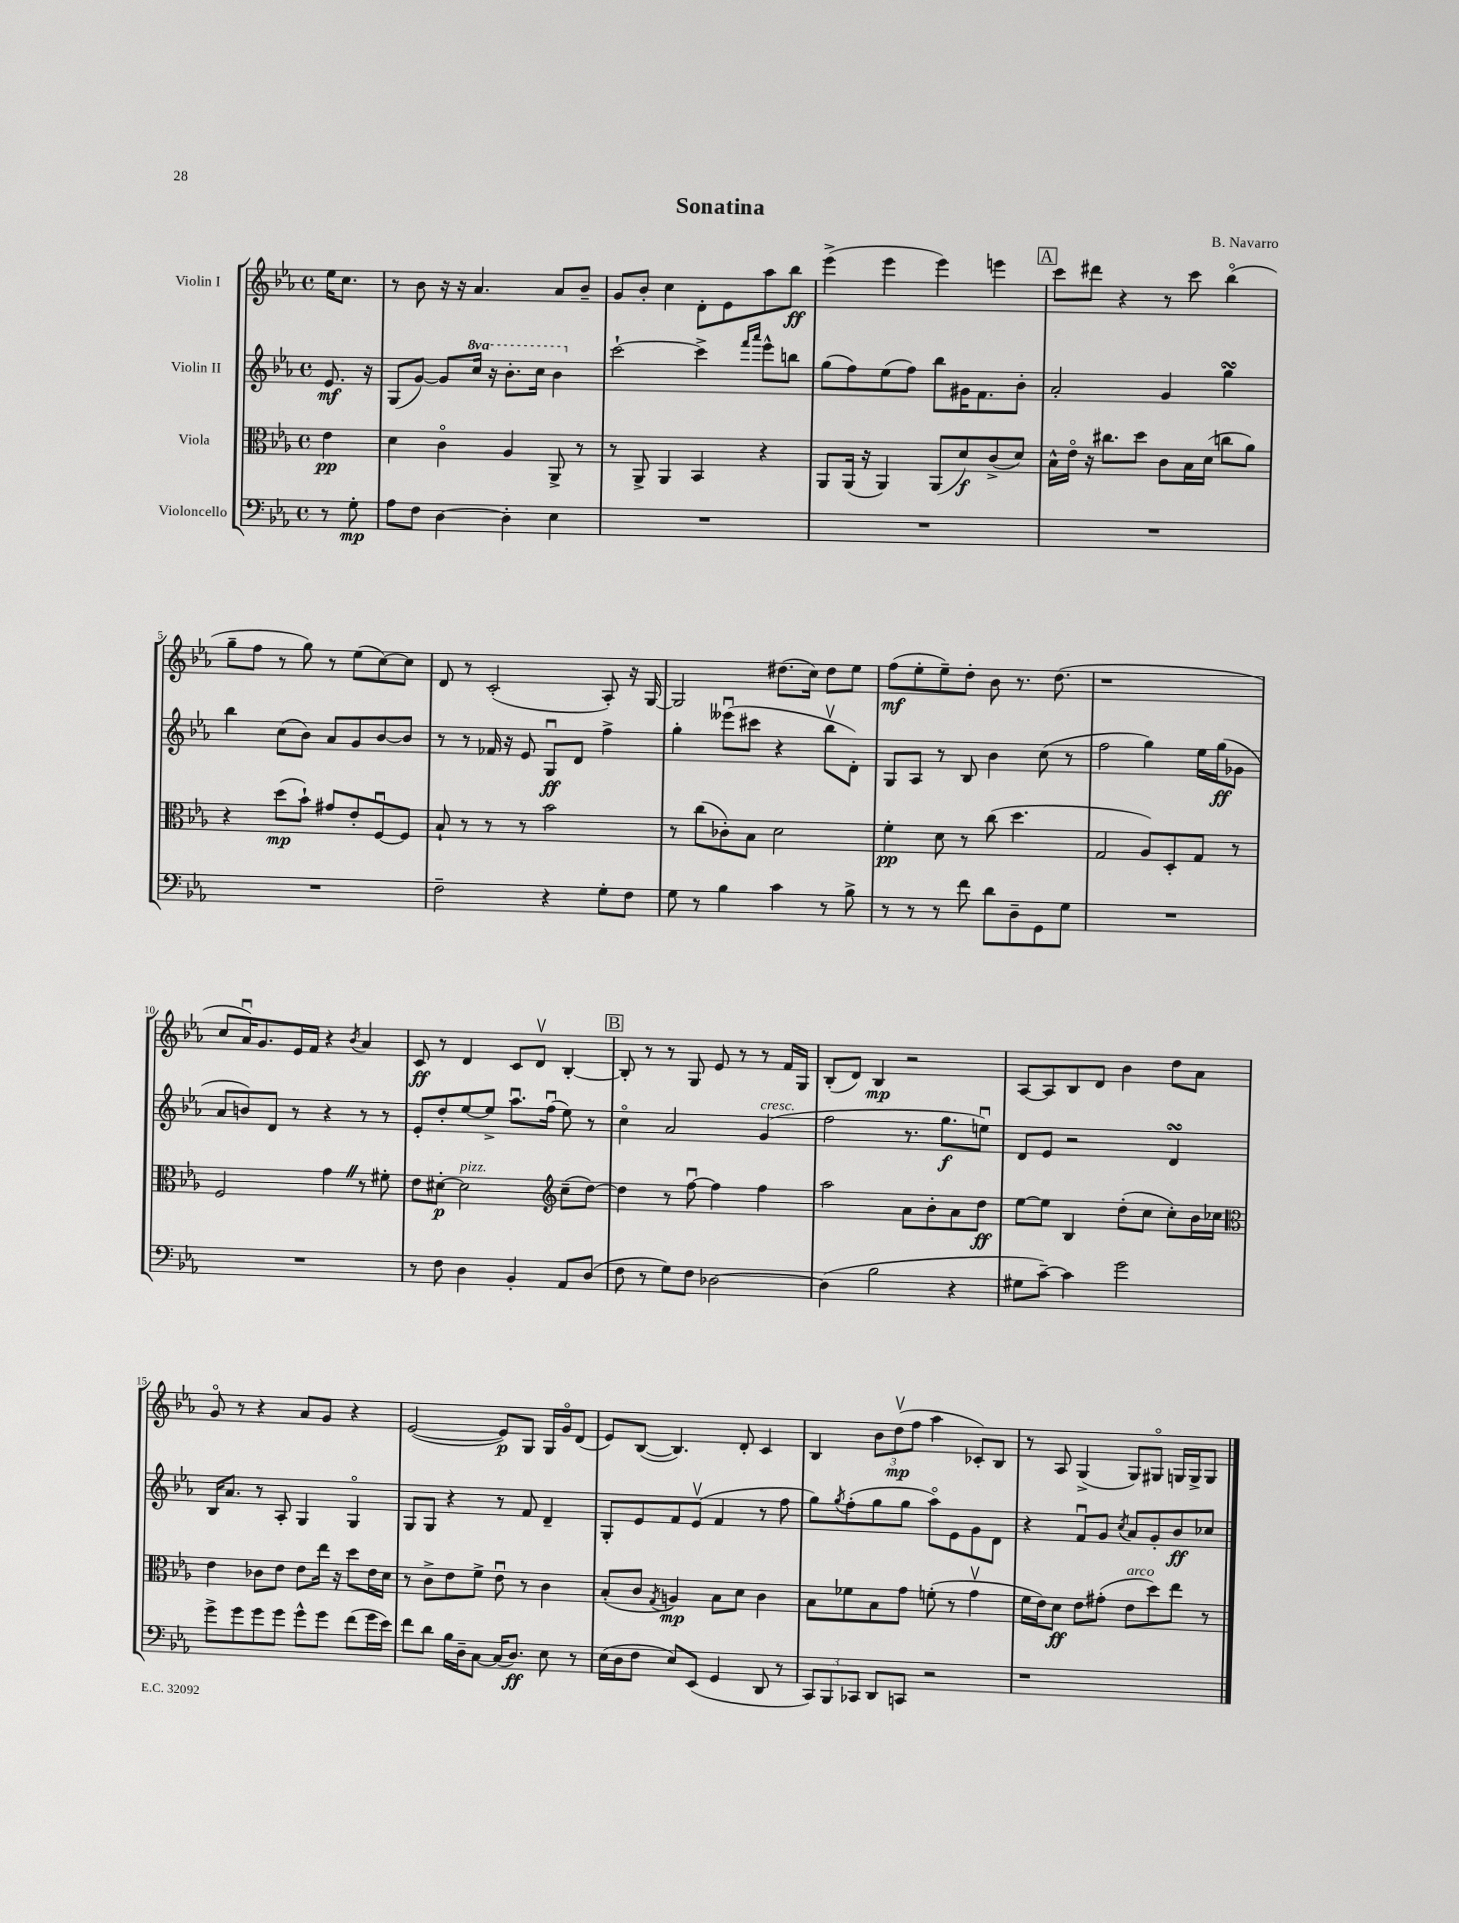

**kern	**kern	**kern	**kern
*staff4	*staff3	*staff2	*staff1
*clefF4	*clefC3	*clefG2	*clefG2
*k[b-e-a-]	*k[b-e-a-]	*k[b-e-a-]	*k[b-e-a-]
*M4/4	*M4/4	*M4/4	*M4/4
*met(c)	*met(c)	*met(c)	*met(c)
8r	4e-	8.e-	16ee-
.	.	.	8.cc
8G'	.	.	.
.	.	16r	.
=	=	=	=
8A-	4d	(8G	8r
8F	.	[8g)	8b-
[4D	4co	8g]	16r
.	.	.	16r
.	.	16ccc	4.a-
.	.	16r	.
4D']	4A-	8.bb-'	.
.	.	16ccc	.
4E-	8AA-^	4bb-	8a-
.	8r	.	8b-~
=	=	=	=
1r	8r	[2ccc`	8g
.	8AA-^	.	8b-'
.	4AA-	.	4cc
.	4BB-	4ccc^]	8d'
.	.	.	8e-
.	.	16qqfff	.
.	.	16qqaaa-	.
.	4r	8eee-^^	8aa-
.	.	8bb	8bb-
=	=	=	=
1r	8AA-	(8gg	(4eee-^
.	(16AA-	8ff)	.
.	16r	.	.
.	4AA-)	(8ee-	4eee-
.	.	8ff)	.
.	(8AA-	8bb-	4eee-)
.	8d)	16g#	.
.	.	8.f	.
.	(8c^	.	4eee
.	8d)	8b-'	.
=	=	=	=
1r	16B-^^	2a-'	8ccc
.	16e-o	.	.
.	16r	.	8ddd#
.	8.cc#	.	.
.	.	.	4r
.	8dd	.	.
.	8c	4g	8r
.	16B-	.	8ccc
.	(16d	.	.
.	8cc	4gg	(4bb-o
.	8a-)	.	.
=	=	=	=
1r	4r	4bb-	8gg~
.	.	.	8ff
.	(8dd	(8cc	8r
.	8b-`)	8b-)	8gg)
.	8g#	8a-	8r
.	8e-'	8g	(8ee-
.	[8Fu	[8b-	[8cc)
.	8F]	8b-]	8cc]
=	=	=	=
2F~	8B-`	8r	8d
.	8r	8r	8r
.	8r	16f-	(2c'
.	.	16r	.
.	8r	8e-	.
4r	2b-	8Gu	.
.	.	8d	.
8G'	.	4ff^	8A-')
8F	.	.	16r
.	.	.	[16G
=	=	=	=
8G	8r	4gg'	2G]
8r	(8cc	.	.
4B-	8c-')	(8eee--u	.
.	8B-	8ccc#	.
4c	2d	4r	(8.dd#
.	.	.	16cc)
8r	.	8bb-v	8dd#
8B-^	.	8d')	8ee-
=	=	=	=
8r	4f'	8G	(8ff
8r	.	8A-	8ee-'
8r	8d	8r	8ee-~)
8f	8r	8B-	8dd'
8d	(8cc	4b-	8b-
8D~	4.dd	.	8.r
8GG	.	(8cc	.
.	.	.	(8.dd
8G	.	8r	.
=	=	=	=
1r	2G	2ff	1r
.	8A-)	4gg)	.
.	8D'	.	.
.	8G	16ee-	.
.	.	(16gg	.
.	8r	8g-	.
=	=	=	=
1r	2F	8a-	8cc
.	.	8b)	16a-u)
.	.	.	8.g
.	.	8d	.
.	.	8r	16e-
.	.	.	16f
.	4g	4r	4r
.	.	.	8qb-
.	8r	8r	4a-
.	8f#'	8r	.
=	=	=	=
8r	8e-	8e-'	8c
8F	[8d#'	8dd'	8r
4D	2d#]	[8ee-	4d
.	.	8ee-^]	.
4BB-'	.	8.aa-u	8c
.	.	.	8dv
.	.	(16ffu	.
*	*clefG2	*	*
8AA-	(8cc~	8ee-)	[4B-'
(8D	[8dd)	8r	.
=	=	=	=
8F	4dd]	4cco	8B-']
8r	.	.	8r
8G)	8r	2a-	8r
8F	[8ffu	.	8G
[2D-	4ff]	.	8e-
.	.	.	8r
.	4ff	(4g	8r
.	.	.	16f
.	.	.	16G
=	=	=	=
(4D-]	2aa-	2ff	(8B-'
.	.	.	8d)
2B-	.	.	4B-
.	8a-	8.r	2r
.	8b-'	.	.
.	.	8.gg	.
4r	8a-	.	.
.	8dd	8eeu)	.
=	=	=	=
8G#	[8ee-	8d	[8A-
[8c~)	8ee-]	8e-	8A-]
4c]	4B-	2r	8B-
.	.	.	8d
2g	(8dd'	.	4b-
.	8cc	.	.
.	8cc')	4d	8dd
.	16b-	.	8a-
.	16cc-	.	.
=	=	=	=
*	*clefC3	*	*
8g^	4e-	16B-	8go
.	.	8.a-	.
8g	.	.	8r
8g	8c-	8r	4r
8g	8e-	8A-'	.
8g^^	8e-	4G	8a-
8g	16ee-	.	8g
.	16r	.	.
(8f	8dd	4Go	4r
16g	16e-	.	.
16e-)	16d	.	.
=	=	=	=
8f	8r	8G	([2e-
8d	8c^	8G	.
16B-	8e-	4r	.
16D~	.	.	.
[8C	8f^	.	.
(16C]	8e-u	8r	8e-])
8.D)	.	.	.
.	8r	8f	8G
8E-	4c	4d~	16G
.	.	.	16go
8r	.	.	(8d
=	=	=	=
(16E-	(8B-'	8G'	8e-)
16D	.	.	.
8F	8c	8e-	([8B-
.	8qG	.	.
8E-)	4A)	8f	4.B-])
(8EE-	.	(8e-v	.
4GG	8B-	4f	.
.	8d	.	8d'
8DD	4c	8r	4c
8r	.	8ff	.
=	=	=	=
12CC)	8B-	8gg)	4B-
12BBB-	.	.	.
.	.	8qgg	.
.	8f-	(8ff'	.
12CC-	.	.	.
8DD	8B-	8gg	12b-
.	.	.	(12ddv
8CC	8g	8gg	.
.	.	.	12ff
2r	(8f'	8aa-o)	4aa-
.	8r	8e-	.
.	4gv	8g	8c-')
.	.	8d	8B-
=	=	=	=
1r	16f	4r	8r
.	16e-)	.	.
.	8d	.	8A-
.	8e-	8fu	(4G^
.	(8g#'	8g	.
.	.	8qcc	.
.	8e-	8a-	8G)
.	8dd)	8g'	8G#o
.	8ee-	8b-	16G
.	.	.	16G^
.	8r	8cc-	8G
==	==	==	==
*-	*-	*-	*-
